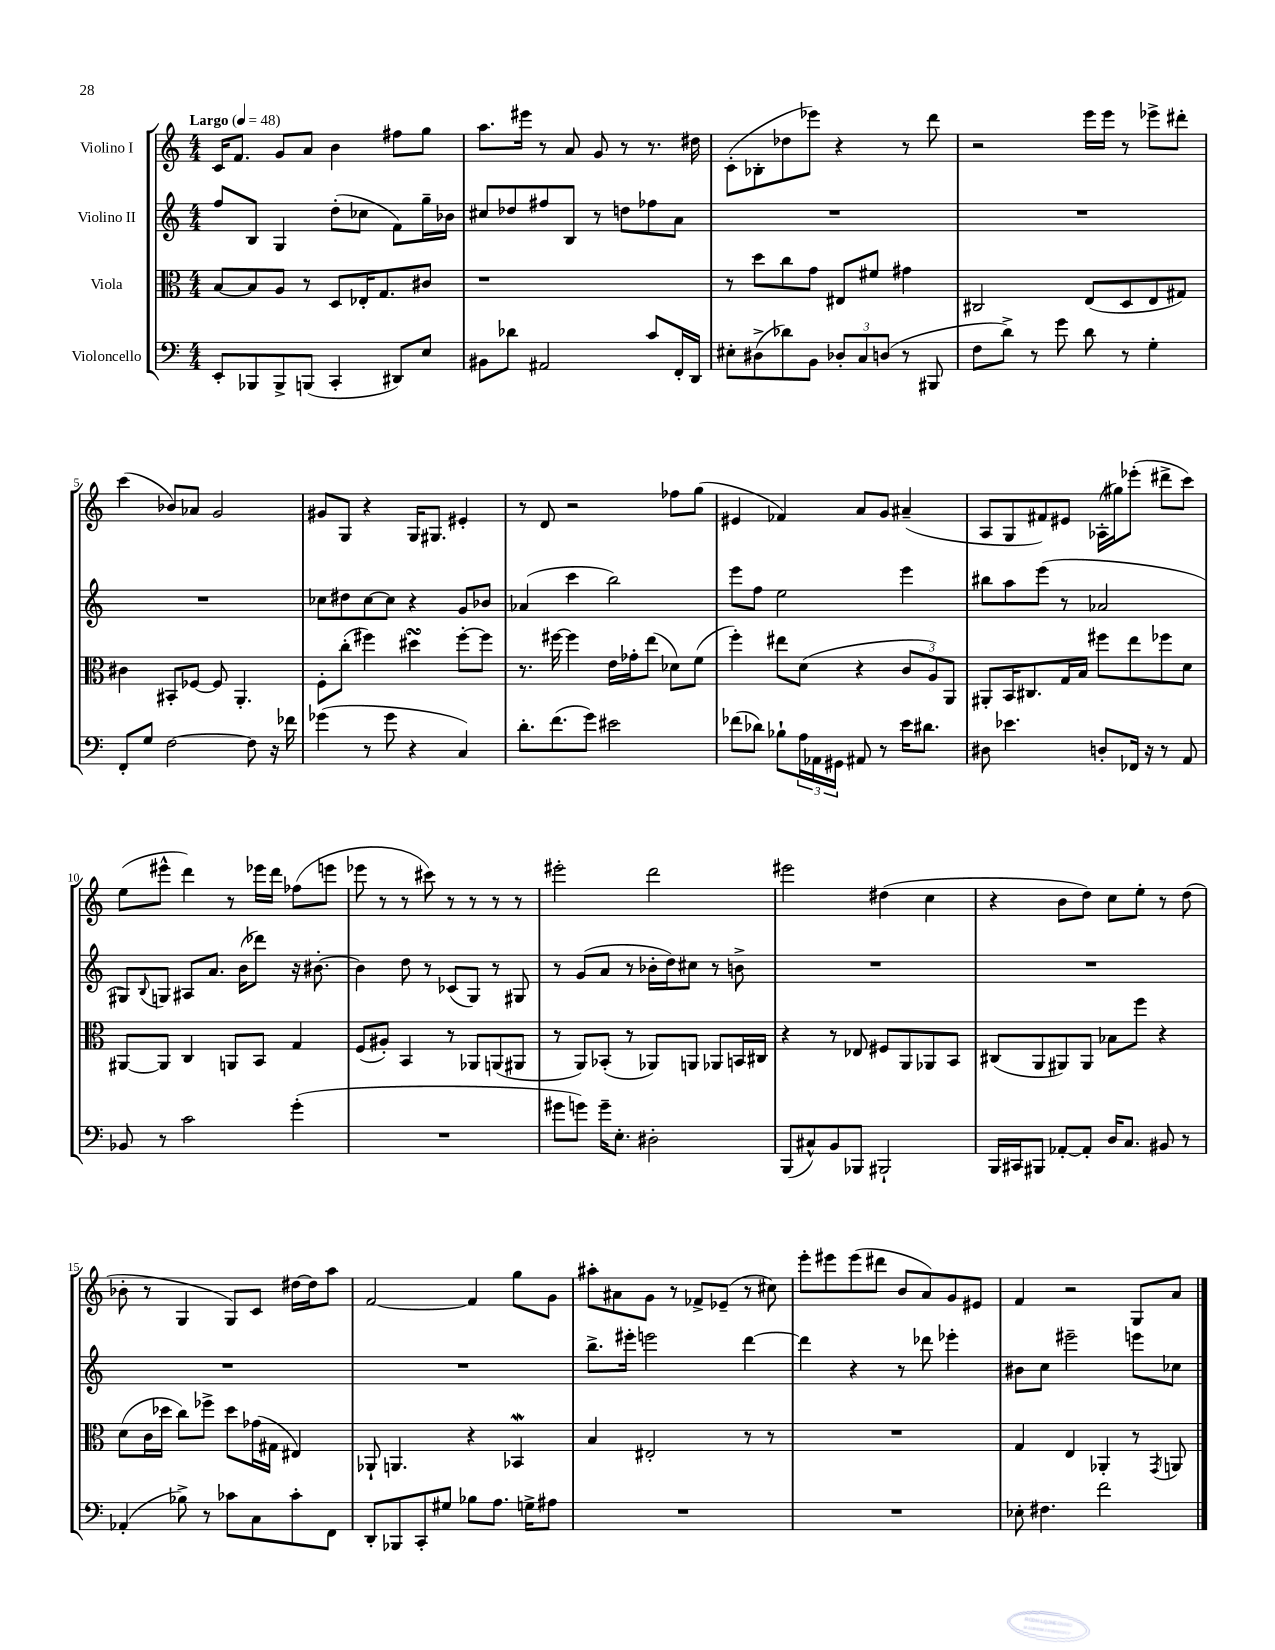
<<
\new StaffGroup <<
\new Staff = "s0" \with { instrumentName = "Violino I" } {
    \clef treble \key c \major \numericTimeSignature \time 4/4 \tempo "Largo" 4 = 48
    c'16 f'8. g'8 a'8 b'4 fis''8 g''8 |
    a''8. eis'''16 r8 a'8 g'8 r8 r8. dis''16 |
    c'8-.( bes8-. des''8 ees'''8) r4 r8 d'''8 |
    r2 e'''16 e'''16 r8 ees'''8-> dis'''8-. |
    c'''4( bes'8) aes'8 g'2 |
    gis'8 g8 r4 g16 gis8. eis'4-. |
    r8 d'8 r2 fes''8 g''8( |
    eis'4 fes'4) a'8 g'8 ais'4--( |
    a8 g8 fis'8) eis'8 aes16-.( gis''16) ees'''8-.( dis'''8-> c'''8) |
    e''8( eis'''8-^ d'''4) r8 ees'''16 d'''16 fes''8( e'''8 |
    ees'''8 r8 r8 cis'''8) r8 r8 r8 r8 |
    eis'''2-. d'''2 |
    eis'''2 dis''4( c''4 |
    r4 b'8 d''8) c''8 e''8-. r8 d''8( |
    bes'8-. r8 g4 g8) c'8 dis''16~ dis''16 a''8 |
    f'2~ f'4 g''8 g'8 |
    ais''8-. ais'8 g'8 r8 fes'8-> ees'8--( r8 cis''8) |
    e'''8-. eis'''8 eis'''8( dis'''8 b'8 a'8) g'8 eis'8 |
    f'4 r2 g8 a'8 \bar "|." |
}
\new Staff = "s1" \with { instrumentName = "Violino II" } {
    \clef treble \key c \major \numericTimeSignature \time 4/4
    f''8 b8 g4 d''8-.( ces''8 f'8) g''16-- bes'16 |
    cis''8 des''8 fis''8 b8 r8 d''8 fes''8 a'8 |
    R1 |
    R1 |
    R1 |
    ces''8 dis''8 ces''8~ ces''8 r4 g'8 bes'8 |
    aes'4( c'''4 b''2) |
    e'''8 f''8 e''2 e'''4 |
    bis''8 a''8 e'''8( r8 aes'2 |
    gis8) \appoggiatura { b8 } g8 ais8 a'8. b'16( des'''8) r16 bis'8.~-. |
    bis'4 d''8 r8 ces'8( g8) r8 gis8 |
    r8 g'8( a'8 r8 bes'16-. d''16) cis''8 r8 b'8-> |
    R1 |
    R1 |
    R1 |
    R1 |
    b''8.-> eis'''16-. e'''2 d'''4~ |
    d'''4 r4 r8 des'''8 ees'''4-. |
    bis'8 c''8 eis'''2-- e'''8 ces''8 \bar "|." |
}
\new Staff = "s2" \with { instrumentName = "Viola" } {
    \clef alto \key c \major \numericTimeSignature \time 4/4
    b8~ b8 a8 r8 d8 ees16-. g8. cis'8 |
    r1 |
    r8 d''8 c''8 g'8 eis8 fis'8 gis'4 |
    cis2 e8( d8 e8 gis8) |
    cis'4 bis,8-. fes8~ fes8 a,4.-. |
    f8-. c''8-.( fis''4) dis''4\turn fis''8~-. fis''8 |
    r8. fis''16~ fis''4 e'16 ges'16-. e''8( des'8) f'8( |
    f''4-.) eis''8 d'8( r4 \tuplet 3/2 { c'8 a8) a,8 } |
    ais,8-. b,16 cis8. g16 b16 fis''8 e''8 fes''8 d'8 |
    ais,8~ ais,8 c4 a,8 b,8 g4 |
    f8( ais8-.) b,4 r8 aes,8 a,8( ais,8 |
    r8 a,8) bes,8-.( r8 aes,8) a,8 aes,8 b,16 cis16 |
    r4 r8 ees8 fis8 a,8 aes,8 b,8 |
    cis8( a,8 ais,8) ais,8 bes8 f''8 r4 |
    d'8( c'16 des''16 c''8) fes''8-> des''8 ges'16( gis16 eis4) |
    aes,8-! a,4. r4 bes,4\mordent |
    b4 eis2-. r8 r8 |
    R1 |
    g4 e4 aes,4-. r8 \acciaccatura { g,8 } a,8 \bar "|." |
}
\new Staff = "s3" \with { instrumentName = "Violoncello" } {
    \clef bass \key c \major \numericTimeSignature \time 4/4
    e,8-. bes,,8 bes,,8-> b,,8( c,4-. dis,8) e8 |
    bis,8 des'8 ais,2 c'8 f,16-. d,16 |
    eis8-. dis8->( des'8) b,8 \tuplet 3/2 { des8-. c8 d8( } r8 bis,,8 |
    f8 d'8->) r8 g'8 d'8 r8 g4-. |
    f,8-. g8 f2~ f8 r16 fes'16 |
    ges'4( r8 ges'8 r4 c4) |
    d'8.-. f'8.( g'8) eis'2 |
    fes'8( des'8) bes8-! \tuplet 3/2 { a16 aes,16 gis,16 } ais,8 r8 e'16 dis'8. |
    dis8 ees'4. d8-. fes,16 r16 r8 a,8 |
    bes,8 r8 c'2 g'4-.( |
    R1 |
    gis'8 g'8) g'16-- e8.-. dis2-. |
    b,,8( cis8-^) b,8 bes,,8 bis,,2-! |
    b,,16 cis,16 bis,,8 aes,8~-. aes,8-. d16 c8. bis,8 r8 |
    aes,4-.( bes8->) r8 ces'8 c8 ces'8-. f,8 |
    d,8-. bes,,8 c,8-. gis8 bes8 a8. g16-> ais8 |
    R1 |
    R1 |
    ees8-. fis4. f'2 \bar "|." |
}
>>
>>
